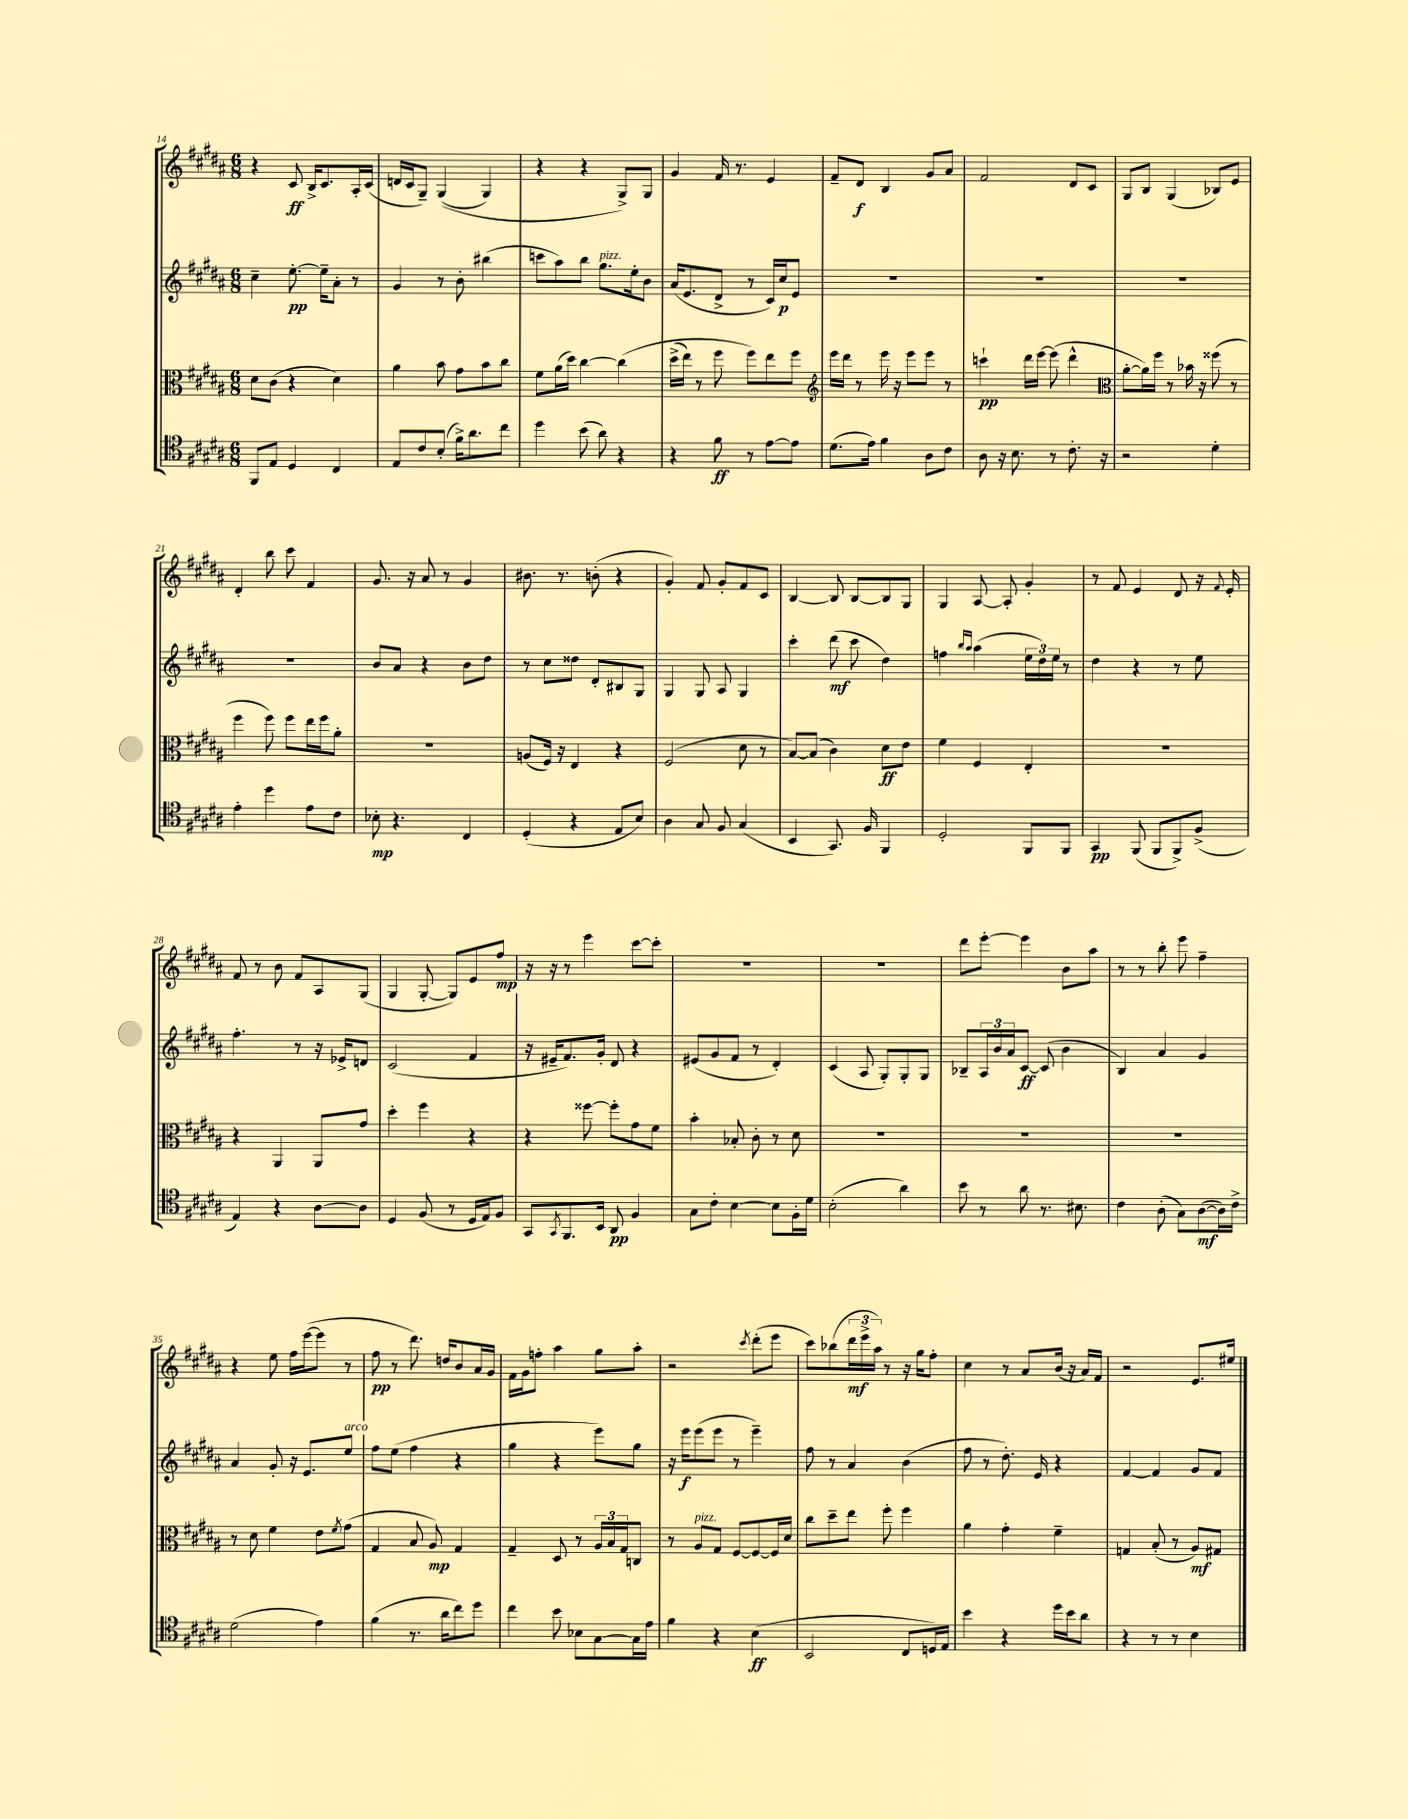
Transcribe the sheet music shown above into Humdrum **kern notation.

**kern	**dynam	**kern	**dynam	**kern	**dynam	**kern	**dynam
*part4	*part4	*part3	*part3	*part2	*part2	*part1	*part1
*staff4	*staff4	*staff3	*staff3	*staff2	*staff2	*staff1	*staff1
*clefC4	*	*clefC3	*	*clefG2	*	*clefG2	*
*k[f#c#g#d#a#]	*	*k[f#c#g#d#a#]	*	*k[f#c#g#d#a#]	*	*k[f#c#g#d#a#]	*
*M6/8	*	*M6/8	*	*M6/8	*	*M6/8	*
=14	=14	=14	=14	=14	=14	=14	=14
8FF#/L	.	8d#\L	.	4cc#~\	.	4r	.
8E/J	.	(8c#\J	.	.	.	.	.
4D#/	.	4r	.	[8.ee'\	pp	8c#/	ff
.	.	.	.	.	.	16B^/KL	.
.	.	.	.	16ee~\KL]	.	8.c#/	.
4C#/	.	4d#\)	.	8a#'\J	.	.	.
.	.	.	.	8r	.	16A#'/L	.
.	.	.	.	.	.	(16c#/JJ	.
=15	=15	=15	=15	=15	=15	=15	=15
8E/L	.	4a#\	.	4g#/	.	16dn/LL	.
.	.	.	.	.	.	16c#/J	.
8c#/	.	.	.	.	.	8G#~/J)	.
(8B'/J	.	8b\	.	8r	.	((4G#/	.
16f#^\KL)	.	8g#\L	.	8b'\	.	.	.
8.a#\	.	.	.	.	.	.	.
.	.	8b\	.	(4bb#X\	.	4G#/)	.
8cc#\J	.	8cc#\J	.	.	.	.	.
=16	=16	=16	=16	=16	=16	=16	=16
4dd#\	.	8f#\L	.	8cccn\L	.	4r	.
.	.	(16a#\L	.	8aa#\)	.	.	.
.	.	16dd#\JJ)	.	.	.	.	.
(8b\	.	[4cc#\	.	8bb\J	.	4r	.
!	!	!	!	!LO:TX:a:i:t=pizz.	!	!	!
8a#\)	.	.	.	8.gg#\L	.	.	.
4r	.	(4cc#\]	.	.	.	8G#^/L)	.
.	.	.	.	16ee'\k	.	.	.
.	.	.	.	8b\J	.	8G#/J	.
=17	=17	=17	=17	=17	=17	=17	=17
4r	.	(16dd#^\LL	.	(16a#/KL	.	4g#/	.
.	.	16ee\JJ)	.	8.e/	.	.	.
.	.	8r	.	.	.	.	.
8f#\	ff	8ff#\	.	8d#^/J	.	16f#/	.
.	.	.	.	.	.	8.r	.
8r	.	8ff#\L)	.	8r	.	.	.
[8e\L	.	8ee\	.	16c#/LL)	.	4e/	.
.	.	.	.	16cc#/J	p	.	.
8e\J]	.	8ff#\J	.	8e/J	.	.	.
=18	=18	=18	=18	=18	=18	=18	=18
*	*	*clefG2	*	*	*	*	*
(8.d#\L	.	16eee\LL	.	2.r	.	8f#~/L	.
.	.	16ddd#\JJ	.	.	.	.	.
.	.	8r	.	.	.	8d#/J	f
16e\Jk)	.	.	.	.	.	.	.
4f#\	.	16eee\	.	.	.	4B/	.
.	.	16r	.	.	.	.	.
.	.	8eee\L	.	.	.	.	.
8A#\L	.	8eee\J	.	.	.	8g#/L	.
8c#\J	.	8r	.	.	.	8a#/J	.
=19	=19	=19	=19	=19	=19	=19	=19
8A#\	.	4cccn`\	pp	2.r	.	2f#/	.
16r	.	.	.	.	.	.	.
8.B\	.	.	.	.	.	.	.
.	.	16ddd#\LL	.	.	.	.	.
.	.	[16eee\JJ	.	.	.	.	.
8r	.	(8eee\]	.	.	.	.	.
8.c#'\	.	4ddd#^^\	.	.	.	8d#/L	.
.	.	.	.	.	.	8c#/J	.
16r	.	.	.	.	.	.	.
=20	=20	=20	=20	=20	=20	=20	=20
*	*	*clefC3	*	*	*	*	*
2r	.	[8a#'\L	.	2.r	.	8G#/L	.
.	.	16a#\L])	.	.	.	8B/J	.
.	.	16ff#\JJ	.	.	.	.	.
.	.	8r	.	.	.	(4G#/	.
.	.	16b-X\	.	.	.	.	.
.	.	16r	.	.	.	.	.
4d#'\	.	(8ff##X\	.	.	.	8B-X/L)	.
.	.	8r	.	.	.	8e/J	.
!!LO:LB:g=z
=21	=21	=21	=21	=21	=21	=21	=21
4e'\	.	4ff#\	.	2.r	.	4d#'/	.
4dd#\	.	8ff#\)	.	.	.	8bb\	.
.	.	8ff#\L	.	.	.	8ccc#\	.
8e\L	.	16ee\L	.	.	.	4f#/	.
.	.	16ff#\J	.	.	.	.	.
8c#\J	.	8a#'\J	.	.	.	.	.
=22	=22	=22	=22	=22	=22	=22	=22
8B-X'\	mp	2.r	.	8b/L	.	8.g#/	.
4.r	.	.	.	8a#/J	.	.	.
.	.	.	.	.	.	16r	.
.	.	.	.	4r	.	8a#/	.
.	.	.	.	.	.	8r	.
4C#/	.	.	.	8b\L	.	4g#/	.
.	.	.	.	8dd#\J	.	.	.
=23	=23	=23	=23	=23	=23	=23	=23
(4D#'/	.	(8An/L	.	8r	.	8.b#X\	.
.	.	16F#/Jk)	.	8cc#\L	.	.	.
.	.	16r	.	.	.	8.r	.
4r	.	4E/	.	8dd##X\J	.	.	.
.	.	.	.	8d#'/L	.	(8bn'\	.
8E/L	.	4r	.	8B#X/	.	4r	.
8B/J)	.	.	.	8G#/J	.	.	.
=24	=24	=24	=24	=24	=24	=24	=24
4A#\	.	(2F#/	.	4G#/	.	4g#'/)	.
8G#/	.	.	.	8G#/	.	8f#/	.
8F#/	.	.	.	8A#/	.	8g#'/L	.
(4G#/	.	8d#\	.	4G#/	.	8f#/	.
.	.	8r	.	.	.	8c#/J	.
=25	=25	=25	=25	=25	=25	=25	=25
4BB/	.	[8B/L)	.	4ccc#'\	.	[4B/	.
.	.	(8B/J]	.	.	.	.	.
8.GG#/)	.	4c#\)	.	(8ddd#\	mf	8B/]	.
.	.	.	.	8ccc#\	.	[8B/L	.
16F#/	.	.	.	.	.	.	.
4FF#/	.	8d#\L	ff	4dd#\)	.	8B/]	.
.	.	8e\J	.	.	.	8G#/J	.
=26	=26	=26	=26	=26	=26	=26	=26
2D#'/	.	4f#\	.	4ffn\	.	4G#/	.
.	.	.	.	16qqbb/LL	.	.	.
.	.	.	.	16qqaa#/JJ	.	.	.
.	.	4F#/	.	(4aa#\	.	[8A#/	.
.	.	.	.	.	.	8A#'/]	.
8FF#/L	.	4E'/	.	24ee\LL	.	4g#'/	.
.	.	.	.	24dd#\)	.	.	.
.	.	.	.	24ee\JJ	.	.	.
8FF#/J	.	.	.	8r	.	.	.
=27	=27	=27	=27	=27	=27	=27	=27
4GG#/	pp	2.r	.	4dd#\	.	8r	.
.	.	.	.	.	.	8f#/	.
(8FF#/	.	.	.	4r	.	4e/	.
8FF#/L	.	.	.	.	.	.	.
8FF#^/)	.	.	.	8r	.	8d#/	.
(8F#^/J	.	.	.	8ee\	.	16r	.
.	.	.	.	.	.	8qqf#/	.
.	.	.	.	.	.	16e'/	.
!!LO:LB:g=z
=28	=28	=28	=28	=28	=28	=28	=28
4E/)	.	4r	.	4.ff#'\	.	8f#/	.
.	.	.	.	.	.	8r	.
4r	.	4AA#/	.	.	.	8b\	.
.	.	.	.	8r	.	8f#/L	.
[8A#\L	.	8AA#/L	.	16r	.	8A#/	.
.	.	.	.	16e-X^/KL	.	.	.
8A#\J]	.	8g#/J	.	8dn/J	.	(8G#/J	.
=29	=29	=29	=29	=29	=29	=29	=29
4D#/	.	4dd#'\	.	(2c#/	.	4G#/	.
(8F#/	.	4ff#\	.	.	.	[8G#'/	.
8r	.	.	.	.	.	8G#/L])	.
16D#/LL	.	4r	.	4f#/	.	8e/	.
16E/J)	.	.	.	.	.	.	.
8F#/J	.	.	.	.	.	8ff#/J	mp
=30	=30	=30	=30	=30	=30	=30	=30
8GG#/L	.	4r	.	16r	.	16r	.
.	.	.	.	16e#X~/KL	.	16r	.
8qGG#/	.	.	.	.	.	.	.
8.FF#/	.	.	.	8.f#/)	.	8r	.
.	.	[8ff##X\	.	.	.	4eee\	.
16BB/Jk	.	.	.	16g#'/Jk	.	.	.
8AA#/	pp	8ff##'\L]	.	8d#/	.	.	.
4F#/	.	8g#\	.	4r	.	[8ccc#\L	.
.	.	8f#\J	.	.	.	8ccc#'\J]	.
=31	=31	=31	=31	=31	=31	=31	=31
8G#\L	.	4b'\	.	(8e#X/L	.	2.r	.
8c#'\J	.	.	.	8g#/	.	.	.
[4B\	.	8B-X'/	.	8f#/J	.	.	.
.	.	8c#'\	.	8r	.	.	.
8B\L]	.	8r	.	4d#'/)	.	.	.
16F#'\L	.	8d#\	.	.	.	.	.
16d#\JJ	.	.	.	.	.	.	.
=32	=32	=32	=32	=32	=32	=32	=32
(2B'\	.	2.r	.	(4c#/	.	2.r	.
.	.	.	.	8A#/	.	.	.
.	.	.	.	8G#'/L)	.	.	.
4a#\)	.	.	.	8G#'/	.	.	.
.	.	.	.	8G#/J	.	.	.
=33	=33	=33	=33	=33	=33	=33	=33
8b\	.	2.r	.	8B-X~/L	.	8ddd#\L	.
8r	.	.	.	24A#/L	.	[8eee'\J	.
.	.	.	.	24b/	.	.	.
.	.	.	.	24a#/J	.	.	.
8a#\	.	.	.	[8c#/J	ff	4eee\]	.
8.r	.	.	.	(8c#/]	.	.	.
.	.	.	.	4b\	.	8b\L	.
8.B#X\	.	.	.	.	.	.	.
.	.	.	.	.	.	8aa#\J	.
=34	=34	=34	=34	=34	=34	=34	=34
4c#\	.	2.r	.	4B/)	.	8r	.
.	.	.	.	.	.	8r	.
(8A#'\	.	.	.	4a#/	.	8bb'\	.
8G#\L)	.	.	.	.	.	8eee\	.
([8A#\	mf	.	.	4g#/	.	4ff#~\	.
16A#\L])	.	.	.	.	.	.	.
16c#^\JJ	.	.	.	.	.	.	.
!!LO:LB:g=z
=35	=35	=35	=35	=35	=35	=35	=35
(2d#\	.	8r	.	4a#/	.	4r	.
.	.	8d#\	.	.	.	.	.
.	.	4f#\	.	8g#'/	.	8ee\	.
.	.	.	.	16r	.	16ff#\LL	.
.	.	.	.	8.e/L	.	([16eee\J	.
4e\)	.	8e\L	.	.	.	8eee\J]	.
.	.	8qf#/	.	.	.	.	.
!	!	!	!	!LO:TX:a:i:t=arco	!	!	!
.	.	(8g#\J	.	8ee/J	.	8r	.
=36	=36	=36	=36	=36	=36	=36	=36
(4f#\	.	4G#/	.	8ff#\L	.	8ff#\	pp
.	.	.	.	(8ee\J	.	8r	.
8.r	.	8B/	.	4ff#\	.	8.ddd#\)	.
.	.	8A#/)	mp	.	.	.	.
16a#\KL	.	.	.	.	.	16ddn/KL	.
8cc#\)	.	4G#/	.	4r	.	8b/	.
8dd#\J	.	.	.	.	.	16a#/L	.
.	.	.	.	.	.	16g#/JJ	.
=37	=37	=37	=37	=37	=37	=37	=37
4cc#\	.	4G#~/	.	4gg#\	.	16f#\LL	.
.	.	.	.	.	.	16g#\J	.
.	.	.	.	.	.	8ffn'\J	.
8b\	.	8D#/	.	4r	.	4aa#\	.
8B-X\L	.	8r	.	.	.	.	.
[8G#\	.	24A#/LL	.	8eee\L)	.	8gg#\L	.
.	.	24B/	.	.	.	.	.
.	.	24G#/J	.	.	.	.	.
16G#\L]	.	8Cn/J	.	8gg#\J	.	8aa#'\J	.
16e\JJ	.	.	.	.	.	.	.
=38	=38	=38	=38	=38	=38	=38	=38
4f#\	.	8r	.	16r	.	2r	.
.	.	.	.	16eee\KL	f	.	.
!	!	!LO:TX:a:i:t=pizz.	!	!	!	!	!
.	.	8A#/L	.	(8eee\	.	.	.
4r	.	8G#/J	.	8eee\J	.	.	.
.	.	[8F#/L	.	8r	.	.	.
.	.	.	.	.	.	8qccc#/	.
(4B\	ff	8F#/_	.	4eee~\)	.	(8ddd#'\L	.
.	.	16F#/L]	.	.	.	8eee\J	.
.	.	16d#/JJ	.	.	.	.	.
=39	=39	=39	=39	=39	=39	=39	=39
2BB/	.	8cc#\L	.	8ff#\	.	8ccc#\L)	.
.	.	8dd#~\	.	8r	.	(8bb-X\	.
.	.	8ee\J	.	4a#/	.	24ddd#\L	mf
.	.	.	.	.	.	24eee^\	.
.	.	.	.	.	.	24aa#\JJ)	.
.	.	8ff#'\	.	.	.	8r	.
8C#/L	.	4ff#\	.	(4b\	.	16r	.
.	.	.	.	.	.	16gg#\KL	.
16Dn/L)	.	.	.	.	.	8ff#'\J	.
16E/JJ	.	.	.	.	.	.	.
=40	=40	=40	=40	=40	=40	=40	=40
4b\	.	4a#\	.	8ff#\	.	4cc#\	.
.	.	.	.	8r	.	.	.
4r	.	4g#'\	.	8.dd#'\)	.	8r	.
.	.	.	.	.	.	8a#/L	.
.	.	.	.	16e/	.	.	.
16dd#\LL	.	4f#~\	.	4r	.	(16b/Jk	.
16b\J	.	.	.	.	.	16r	.
8a#\J	.	.	.	.	.	16a#/LL)	.
.	.	.	.	.	.	16f#/JJ	.
=41	=41	=41	=41	=41	=41	=41	=41
4r	.	4Gn/	.	[4f#/	.	2r	.
8r	.	(8B'/	.	4f#/]	.	.	.
8r	.	8r	.	.	.	.	.
4B\	.	8A#/L)	mf	8g#/L	.	8.e/L	.
.	.	8G#X/J	.	8f#/J	.	.	.
.	.	.	.	.	.	16ee#X/Jk	.
==	==	==	==	==	==	==	==
*-	*-	*-	*-	*-	*-	*-	*-
